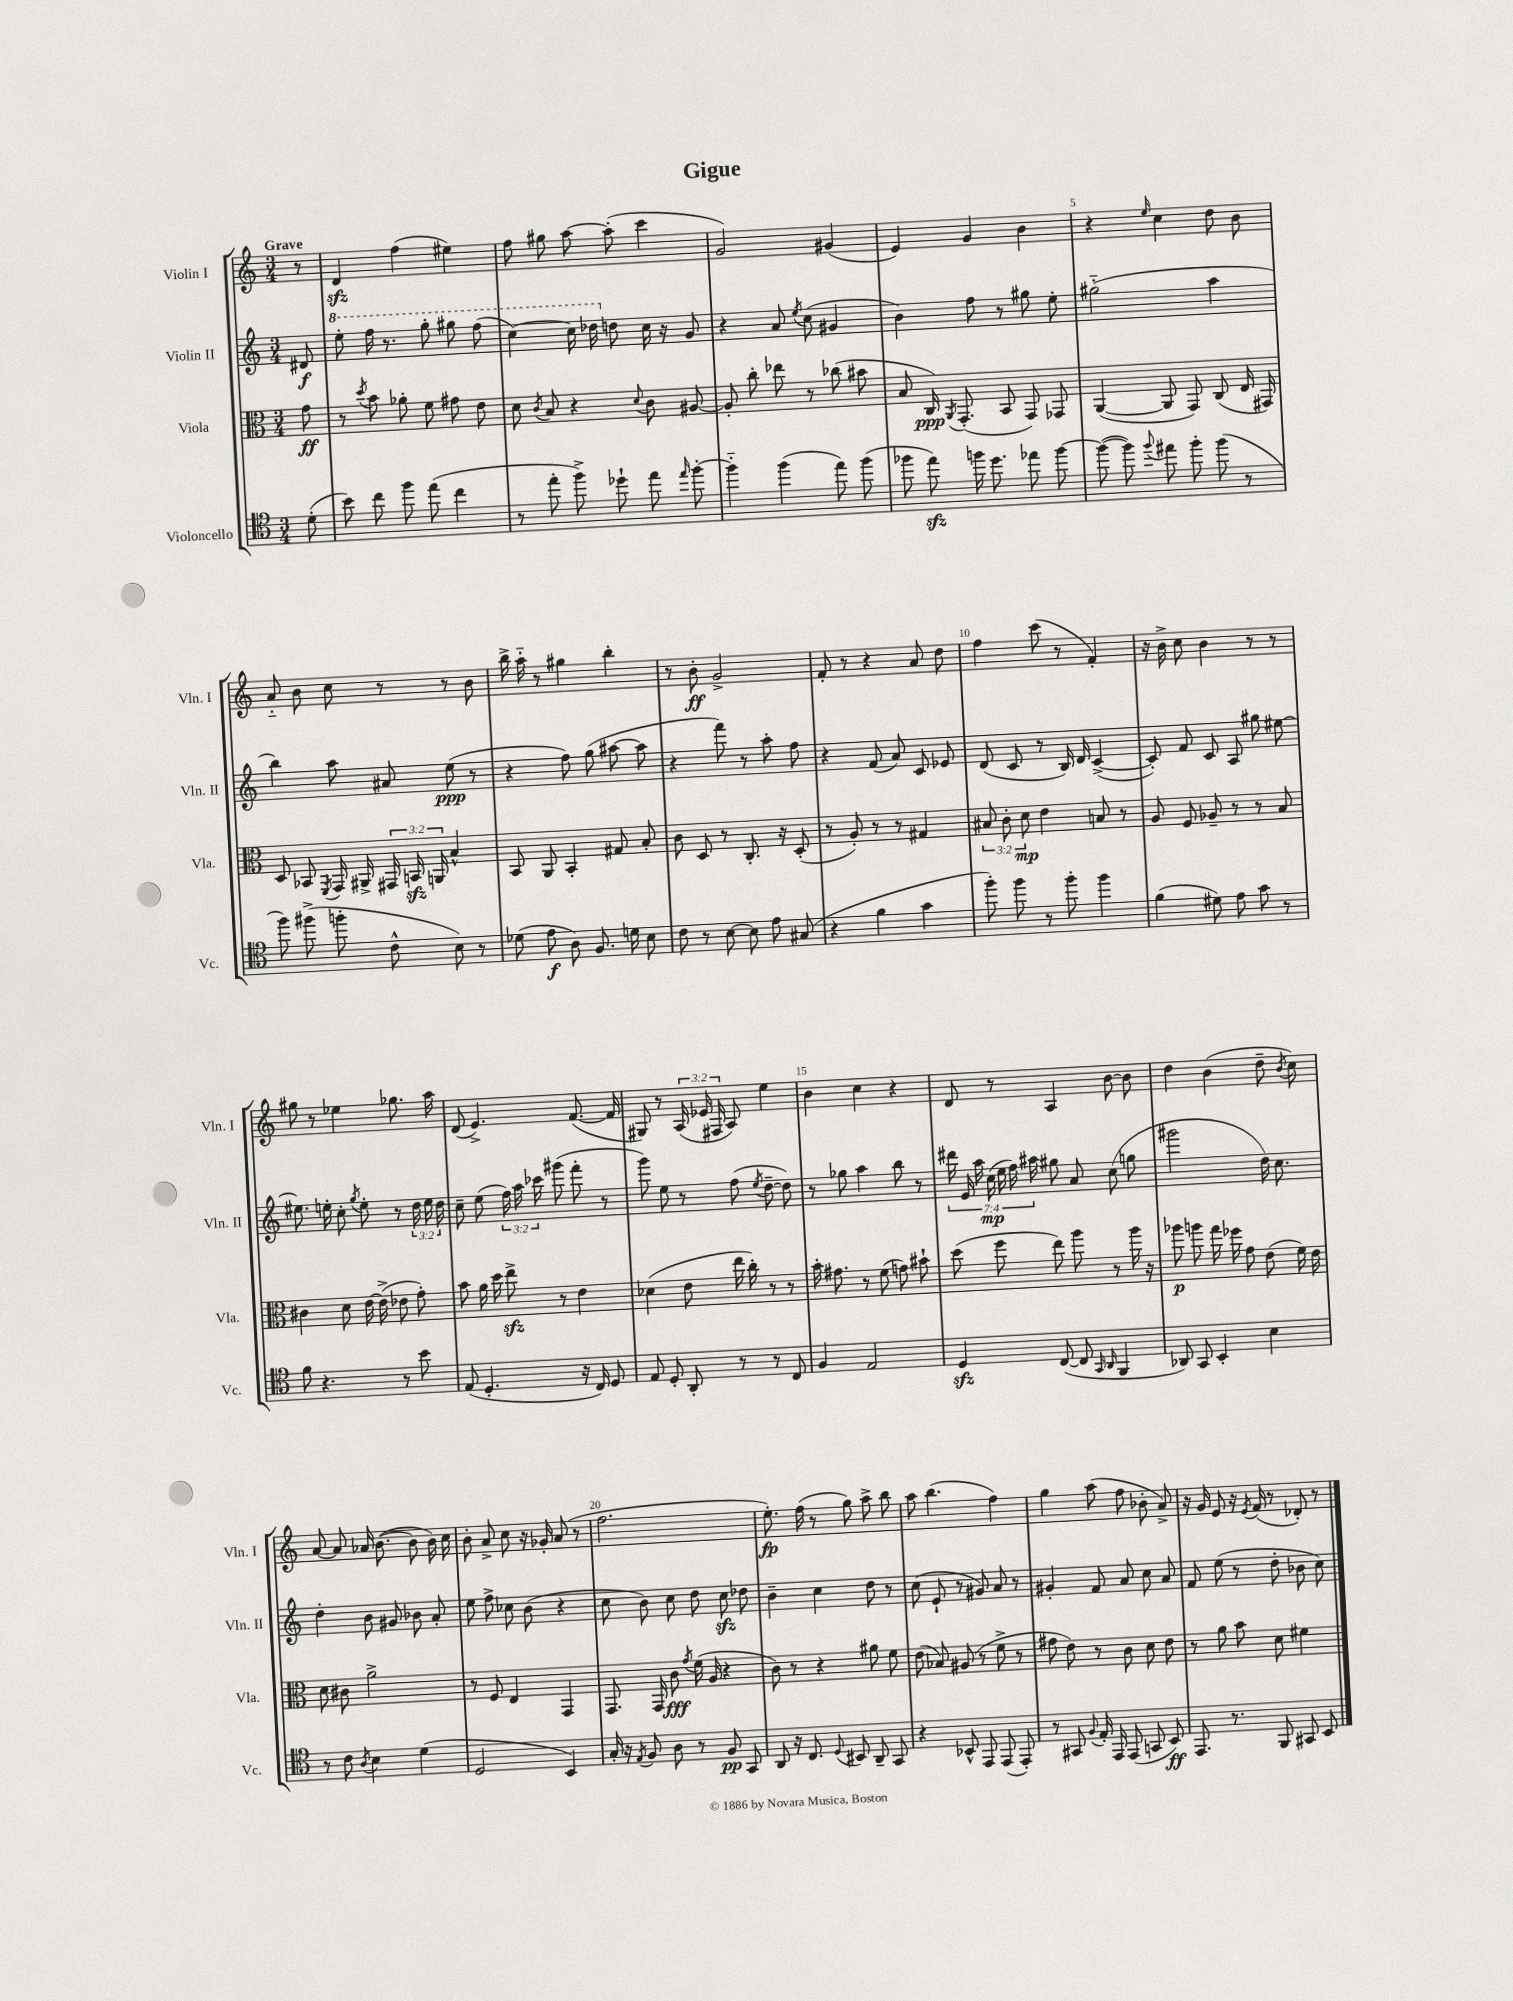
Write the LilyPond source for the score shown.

\header { title = "Gigue" }
<<
\new StaffGroup <<
\new Staff = "s0" \with { instrumentName = "Violin I" shortInstrumentName = "Vln. I" } {
    \clef treble \key c \major \numericTimeSignature \time 3/4 \override Staff.TupletNumber.text = #tuplet-number::calc-fraction-text \partial 8 \tempo "Grave"
    \autoBeamOff r8 |
    d'4\sfz f''4( eis''4) |
    f''8 gis''8 a''8~ a''8-.( c'''4 |
    g'2) gis'4( |
    e'4) g'4 b'4 |
    r4 \grace { e''16 } c''4 d''8 b'8 |
    a'8-_ b'8 c''8 r8 r8 b'8 |
    b''16-> a''16-_ r8 gis''4 b''4-. |
    r8 b'8-.\ff g'2-> |
    f'8-. r8 r4 a'8 d''8 |
    f''4 c'''8( r8 f'4-.) |
    r16 b'16-> c''8 b'4 r8 r8 |
    gis''8 r8 ees''4 ges''8. a''16 |
    d'8( e'4.->) f'8.~( f'16 |
    gis8) r8 \tuplet 3/2 { a16( ees'16 fis16 } a8) e''4 |
    b'4 c''4 r4 |
    d'8 r8 a4 b'8~ b'8 |
    d''4 b'4( d''8-- \acciaccatura { b'8 } c''8) |
    a'8~ a'8 aes'16 b'8.~( b'8 b'16) c''16 |
    b'8-. a'8-> c''8 r16 ges'16-. a'8( r8 |
    f''2. |
    e''8.-.\fp) f''16( r8 g''8) a''8-> b''8 |
    a''8 b''4.( f''4) |
    g''4 a''8( f''8 bes'8-. a'8->) |
    r16 g'16 e'8 r16 \acciaccatura { e'8 } f'16( r8 des'8-.) r8 \bar "|." |
}
\new Staff = "s1" \with { instrumentName = "Violin II" shortInstrumentName = "Vln. II" } {
    \clef treble \key c \major \numericTimeSignature \time 3/4 \override Staff.TupletNumber.text = #tuplet-number::calc-fraction-text \partial 8
    \autoBeamOff dis'8\f |
    \ottava #1 e'''8-. f'''16 r8. g'''8-. gis'''8 f'''8( |
    c'''4~) c'''16 des'''16 \ottava #0 d''!8 c''16 r16 g'8 |
    r4 a'8 \acciaccatura { e''8 } c''8( gis'4 |
    b'4) f''8 r8 gis''8 e''8-. |
    gis''2-_( a''4 |
    b''4) a''8 ais'8 e''8\ppp( r8 |
    r4 f''8) g''8( ais''8~ ais''8 |
    r4 f'''8) r8 a''8-. f''8 |
    r4 f'8( a'8) c'8 ees'8 |
    d'8( c'8 r8 b16) d'16 c'4~->( |
    c'8-.) f'8 c'8 a8 gis''8 eis''8~ |
    eis''8. e''16-. c''8-. \acciaccatura { g''8 } e''8-. r8 \tuplet 3/2 { d''16 e''16 d''16 } |
    c''8-- e''8( \tuplet 3/2 { f''16) a''16 ces'''16 } gis'''8( f'''8-. r8 |
    g'''8) e''8 r8 f''8( \acciaccatura { e''8 } d''8~-- d''8) |
    r8 ges''8 a''4 b''8 r8 |
    \tuplet 7/4 { dis'''16 e'16 a''16 c''16\mp( e''16 f''16) ais''16 } gis''8 a'8 c''8( g''8 |
    gis'''2 d''16) c''8. |
    d''4-. b'8 gis'8 bes'8 a'8-. |
    e''8 f''8-> ces''8 b'8( r4 |
    c''8 b'8) c''8 d''8 c''8\sfz des''8 |
    b'4-- c''4 d''8 r8 |
    c''8( e'8-! r8 gis'8) a'8 r8 |
    gis'4-. f'8 a'8 c''8 a'8 |
    f'8 e''8( r8 d''8-. bes'8 c''8) \bar "|." |
}
\new Staff = "s2" \with { instrumentName = "Viola" shortInstrumentName = "Vla." } {
    \clef alto \key c \major \numericTimeSignature \time 3/4 \override Staff.TupletNumber.text = #tuplet-number::calc-fraction-text \partial 8
    \autoBeamOff g'8\ff |
    r8 \acciaccatura { d''8 } b'8 aes'8-. f'8 gis'8 e'8 |
    d'8 \acciaccatura { c'8 } b8 r4 \appoggiatura { d'8 } c'8 ais8~ |
    ais8-. c''8-. ees''8 r8 ces''8( bis'8 |
    b8 c16\ppp) \acciaccatura { a,8 } g,8.-.( b,8 g,8) ges,8 |
    a,4~( a,8 g,8) c8( e16 gis,16) |
    d8 bes,8 \acciaccatura { f,8 } g,16 ais,16-> \tuplet 3/2 { gis,16 b,16\sfz a,16 } b4-^ |
    b,8 a,8 b,4-. gis8 b8-. |
    c'8 d8 r8 c8.-. r16 d8-.( |
    r8 a8-.) r8 r8 gis4 |
    \tuplet 3/2 { bis8 c'8-. d'8\mp } e'4 b8 r8 |
    a8 f8 aes8-- r8 r8 b8 |
    cis'4 d'8 e'16~ e'16->( ees'8 g'8-.) |
    b'8 a'16 d''16 e''8->\sfz r8 e'4 |
    des'4( e'8 e''16 c''16-.) r8 r8 |
    b'16-. gis'8. r8 f'8( g'8) bis'8-! |
    d''8( f''8 e''8) a''8 r8 a''16 r16 |
    aes''8\p a''8 g''16 fes''16 g'8 e'8( f'16) e'16 |
    d'8 cis'8 a'2-> |
    r8 f8 e4 g,4 |
    g,8. g,16 c'8\fff \acciaccatura { g'8 } f'16( a16 r4 |
    c'8) r8 r4 ais'8 f'8 |
    e'8( bes8) ais8( r8 f'8-> r8 |
    gis'8 e'8) r8 c'8 d'8 e'8 |
    r8 a'8 b'8 d'8 fis'4 \bar "|." |
}
\new Staff = "s3" \with { instrumentName = "Violoncello" shortInstrumentName = "Vc." } {
    \clef tenor \key c \major \numericTimeSignature \time 3/4 \partial 8
    \autoBeamOff d'8-.( |
    b'8) c''8 f''8 e''8( c''4 |
    r8 e''8-. f''8->) des''8-! e''8 \grace { e''16 } f''8~-. |
    f''4-_ f''4( e''8) f''8( |
    fes''8 e''8\sfz) f''16 d''8. ees''8 f''8~ |
    f''8~( f''8) \appoggiatura { f''8 } eis''8 f''8-. f''8( r8 |
    f''8) fis''8->( f''8-. c'8-^ b8) r8 |
    des'8( e'8\f a8) f8. d'16 b8 |
    c'8 r8 b8~ b8 e'8 gis8( |
    r4 f'4 g'4 |
    f''8-.) f''8 r8 f''8-. f''4 |
    f'4( dis'8) e'8 g'8 r8 |
    f'8 r4. r8 b'8 |
    e8( d4.-. r16 c16) d8 |
    e8 d8-. a,8-. r8 r8 c8 |
    f4 e2 |
    d4\sfz c8~( c8 \grace { g,16 a,16 } f,4 |
    aes,8) g,8 b,4-. b4 |
    r8 c'8 \acciaccatura { a8 } b4 d'4( |
    d2 b,4) |
    g16-. r16 \acciaccatura { e8 } f8 a8 r8 f8\pp g,8 |
    a,8 r16 c8. \appoggiatura { d8 } bis,8 a,8-- g,8 |
    r4 bes,8-^ e,8 e,8( e,8-.) |
    r8 gis,8 \appoggiatura { f8 } e16-. e,16 e,8( g,8 b,8\ff) |
    e,8. r8. f,8 gis,8 b,8 \bar "|." |
}
>>
>>
\layout { \context { \Score \override BarNumber.break-visibility = ##(#f #t #t) barNumberVisibility = #(every-nth-bar-number-visible 5) } }
